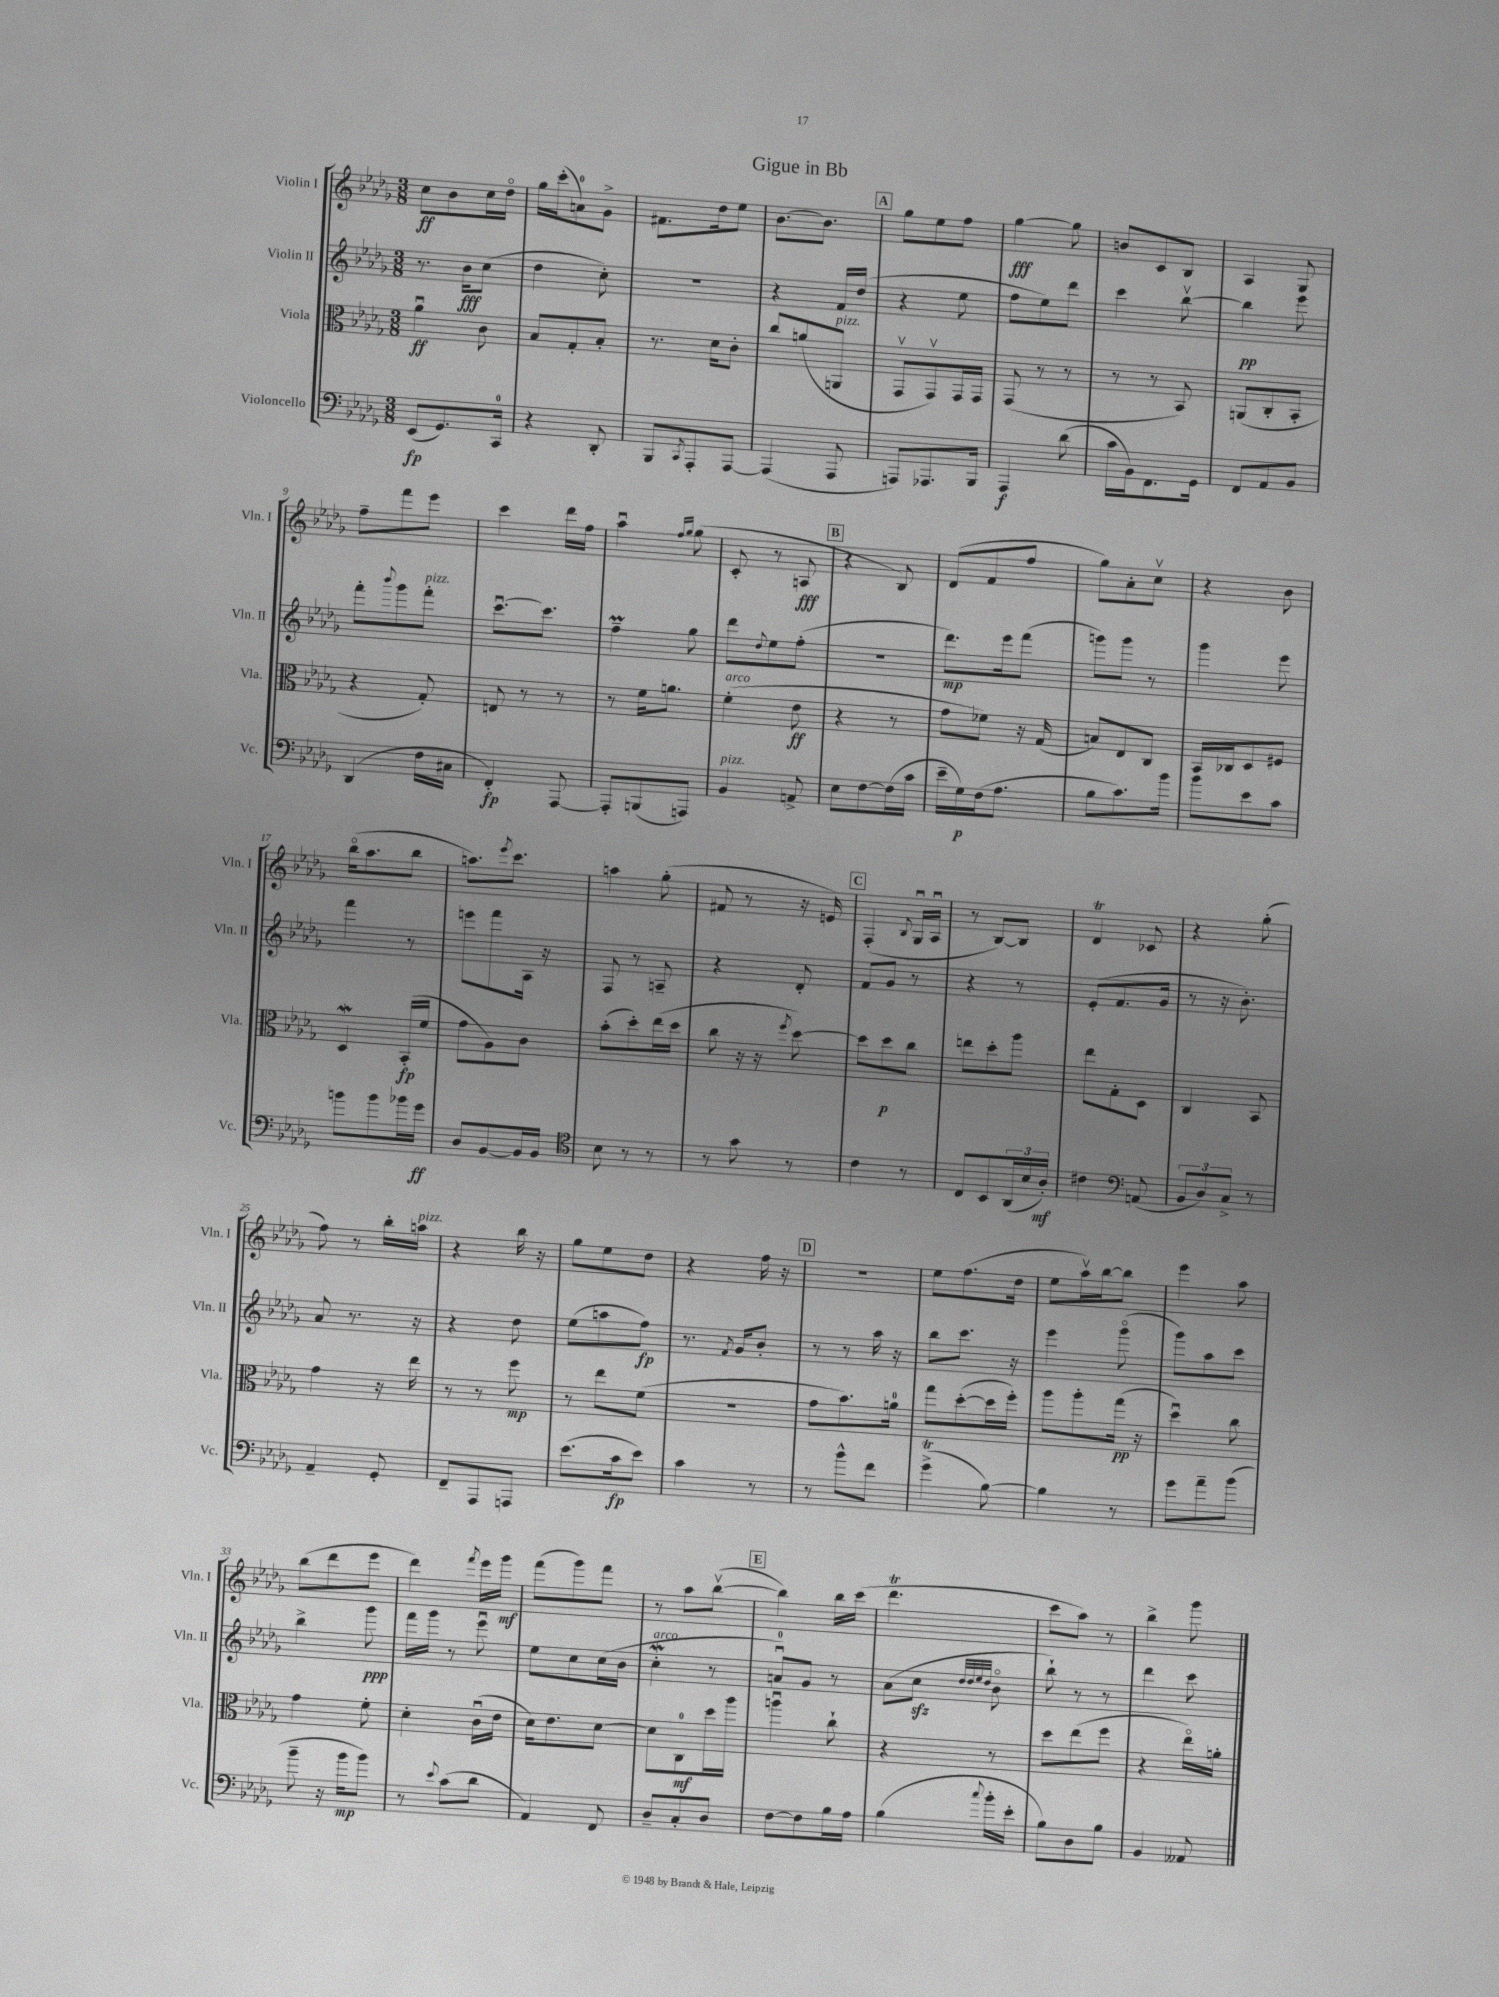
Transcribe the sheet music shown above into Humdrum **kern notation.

**kern	**dynam	**kern	**dynam	**kern	**dynam	**kern	**dynam
*part4	*part4	*part3	*part3	*part2	*part2	*part1	*part1
*staff4	*staff4	*staff3	*staff3	*staff2	*staff2	*staff1	*staff1
*I"Violoncello	*	*I"Viola	*	*I"Violin II	*	*I"Violin I	*
*I'Vc.	*	*I'Vla.	*	*I'Vln. II	*	*I'Vln. I	*
*clefF4	*	*clefC3	*	*clefG2	*	*clefG2	*
*k[b-e-a-d-g-]	*	*k[b-e-a-d-g-]	*	*k[b-e-a-d-g-]	*	*k[b-e-a-d-g-]	*
*M3/8	*	*M3/8	*	*M3/8	*	*M3/8	*
=1	=1	=1	=1	=1	=1	=1	=1
(8EE-/L	fp	4a-u\	ff	8.r	.	8cc\L	ff
8.GG-/)	.	.	.	.	.	8b-\	.
.	.	.	.	16b-\KL	fff	.	.
.	.	8c\	.	(8cc\J	.	16cc\L	.
16CC/Jk	.	.	.	.	.	16dd-\JJ	.
=2	=2	=2	=2	=2	=2	=2	=2
4r	.	8B-/L	.	4dd-\	.	16gg-\LL	.
.	.	.	.	.	.	(16ccc'\J	.
.	.	8G-'/	.	.	.	8an\)	.
8DD-'/	.	8B-'/J	.	8cc'\)	.	8g-^\J	.
=3	=3	=3	=3	=3	=3	=3	=3
8BBB-/L	.	8.r	.	4.r	.	8.f#X\L	.
8qCC/	.	.	.	.	.	.	.
8AAA-'/	.	.	.	.	.	.	.
.	.	16d-\KL	.	.	.	16dd-\k	.
[8AAA-/J	.	8c'\J	.	.	.	8ee-\J	.
=4	=4	=4	=4	=4	=4	=4	=4
(4AAA-/]	.	8cc/L	.	4r	.	[8.b-\L	.
.	.	(8an/	.	.	.	.	.
.	.	.	.	.	.	8.b-\J]	.
!	!	!LO:TX:a:i:t=pizz.	!	!	!	!	!
8AAA-/	.	8AAn/J	.	16f/LL	.	.	.
.	.	.	.	(16dd-/JJ	.	.	.
!!LO:REH:place=s1:t=A
=5	=5	=5	=5	=5	=5	=5	=5
8AAAn/L)	.	8GG-v/L	.	4r	.	8gg-\L	.
8.AAA-X/	.	8GG-v/)	.	.	.	8ee-\	.
.	.	16GG-/L	.	8ee-\	.	8ff\J	.
16BBB-/Jk	.	16GG-/JJ	.	.	.	.	.
=6	=6	=6	=6	=6	=6	=6	=6
4AAA-/	f	(8GG-/	.	8ff\L	.	[4gg-\	fff
.	.	8r	.	8ee-\)	.	.	.
(8d-\	.	8r	.	8ddd-\J	.	8gg-\]	.
=7	=7	=7	=7	=7	=7	=7	=7
16c\LL	.	8r	.	4ccc\	.	8bn/L	.
16BB-\J)	.	.	.	.	.	.	.
8.FF\	.	8r	.	.	.	8c/	.
.	.	8BB-/)	.	[8bb-v\	.	8B-/J	.
16GG-\Jk	.	.	.	.	.	.	.
=8	=8	=8	=8	=8	=8	=8	=8
8FF/L	.	(8AAn/L	.	4bb-\]	pp	4A-/	.
8AA-/	.	8C'/	.	.	.	.	.
8BB-/J	.	8BB-'/J	.	8eee-\	.	8G-/	.
!!LO:LB:g=z
=9	=9	=9	=9	=9	=9	=9	=9
(4DD-/	.	4r	.	8fff'\L	.	8ff~\L	.
.	.	.	.	8qqbbb-/	.	.	.
.	.	.	.	8ggg-\	.	8fff\	.
!	!	!	!	!LO:TX:a:i:t=pizz.	!	!	!
16F\LL	.	8G-'/)	.	8fff'\J	.	8eee-\J	.
16C#X\JJ	.	.	.	.	.	.	.
=10	=10	=10	=10	=10	=10	=10	=10
4FF'/)	fp	8En/	.	[8.cccu\L	.	4ccc\	.
.	.	8r	.	.	.	.	.
.	.	.	.	8.ccc\J]	.	.	.
[8AAA-/	.	8r	.	.	.	16ddd-\LL	.
.	.	.	.	.	.	16ff\JJ	.
=11	=11	=11	=11	=11	=11	=11	=11
8AAA-'/L]	.	8r	.	4ffm~\	.	4aa-u\	.
(8BBBn/	.	16f\KL	.	.	.	.	.
.	.	8.an\J	.	.	.	.	.
.	.	.	.	.	.	16qqff/LL	.
.	.	.	.	.	.	16qqgg-/JJ	.
8AAAn/J)	.	.	.	8gg-\	.	(8gg-\	.
=12	=12	=12	=12	=12	=12	=12	=12
!	!	!LO:TX:a:i:t=arco	!	!	!	!	!
!LO:TX:a:i:t=pizz.	!	!	!	!	!	!	!
4BB-/	.	(4f'\	.	8ddd-\L	.	8c'/	.
.	.	.	.	8qqdd-/	.	.	.
.	.	.	.	8ee-\	.	8r	.
8AAn^/	.	8e-\	ff	(8ff'\J	.	8An/	fff
!!LO:REH:place=s1:t=B
=13	=13	=13	=13	=13	=13	=13	=13
8E-\L	.	4r	.	4.r	.	4r	.
[8F\	.	.	.	.	.	.	.
(16F\L]	.	8r	.	.	.	8B-/)	.
16c\JJ	.	.	.	.	.	.	.
=14	=14	=14	=14	=14	=14	=14	=14
16e-~\LL	.	8g-\L	.	8.ddd-\L)	mp	(8d-/L	.
16G-\)	p	.	.	.	.	.	.
(16F\J	.	8f-X\J)	.	.	.	8f/	.
8.A-\J	.	.	.	16eee-\k	.	.	.
.	.	16r	.	(8fff\J	.	8ff/J	.
.	.	(16G-/	.	.	.	.	.
=15	=15	=15	=15	=15	=15	=15	=15
8B-\L	.	8Bn/L)	.	8gggn\L)	.	8gg-\L)	.
8.c\)	.	8E-/	.	8ggg\J	.	8a-'\	.
.	.	8C/J	.	8r	.	8ccv\J	.
16b-\Jk	.	.	.	.	.	.	.
=16	=16	=16	=16	=16	=16	=16	=16
8b-\L	.	16BB-/LL	.	4ggg-\	.	4r	.
.	.	16C-X/J	.	.	.	.	.
8e-\	.	8D-/	.	.	.	.	.
8c\J	.	8F#X/J	.	8eee-\	.	8b-\	.
!!LO:LB:g=z
=17	=17	=17	=17	=17	=17	=17	=17
8bn\L	.	4D-w/	.	4fff\	.	(16bb-\KL	.
.	.	.	.	.	.	8.aa-\	.
8b\	.	.	.	.	.	.	.
16b-X\L	.	(16BB-'/LL	fp	8r	.	8bb-\J	.
16g-\JJ	ff	16f/JJ	.	.	.	.	.
=18	=18	=18	=18	=18	=18	=18	=18
8D-/L	.	8g-\L	.	8eeen\L	.	8.aan\L)	.
[8BB-/	.	8A-\)	.	8fff\	.	.	.
.	.	.	.	.	.	8qeee-/	.
.	.	.	.	.	.	8.ccc\J	.
16BB-/L]	.	8c\J	.	16A-\Jk	.	.	.
16BB-/JJ	.	.	.	16r	.	.	.
=19	=19	=19	=19	=19	=19	=19	=19
*clefC4	*	*	*	*	*	*	*
8B-\	.	(8b-'\L	.	8F/	.	4aan\	.
8r	.	8dd-'\)	.	8r	.	.	.
8r	.	(16ee-\L	.	8An~/	.	(8gg-'\	.
.	.	16dd-\JJ	.	.	.	.	.
=20	=20	=20	=20	=20	=20	=20	=20
8r	.	8cc\	.	4r	.	8f#X/	.
8g-\	.	16r	.	.	.	8r	.
.	.	16r	.	.	.	.	.
.	.	8qff/	.	.	.	.	.
8r	.	[8dd-\)	.	8d-'/	.	16r	.
.	.	.	.	.	.	16en/)	.
!!LO:REH:place=s1:t=C
=21	=21	=21	=21	=21	=21	=21	=21
4c\	.	8dd-\L]	.	8f/L	.	(4F'/	.
.	.	8dd-\	p	8g-/J	.	.	.
.	.	.	.	.	.	8qqB-/	.
8r	.	8cc\J	.	8r	.	16G-u/LL	.
.	.	.	.	.	.	16A-u/JJ	.
=22	=22	=22	=22	=22	=22	=22	=22
8C/L	.	8een\L	.	4r	.	8r	.
8BB-/	.	8dd-'\	.	.	.	[8B-/L)	.
(24AA-/L	.	8aa-\J	.	8r	.	8B-/J]	.
24B-/	.	.	.	.	.	.	.
24A-'/JJ)	mf	.	.	.	.	.	.
=23	=23	=23	=23	=23	=23	=23	=23
4c#X\	.	8ee-\L	.	(8e-'/L	.	4d-T/	.
.	.	8G-'\	.	8.f/	.	.	.
*clefF4	*	*	*	*	*	*	*
(8AAn/	.	8D-\J	.	.	.	8c-X/	.
.	.	.	.	16g-/Jk	.	.	.
=24	=24	=24	=24	=24	=24	=24	=24
12BB-/L	.	4C/	.	8r	.	4r	.
12D-/)	.	.	.	.	.	.	.
.	.	.	.	16r	.	.	.
12C^/J	.	.	.	.	.	.	.
.	.	.	.	8.b-'\)	.	.	.
8r	.	8BB-/	.	.	.	(8gg-'\	.
!!LO:LB:g=z
=25	=25	=25	=25	=25	=25	=25	=25
4AA-~/	.	4g-\	.	8a-/	.	8ff\)	.
.	.	.	.	8.r	.	8r	.
8GG-'/	.	16r	.	.	.	16bb-'\LL	.
!	!	!	!	!	!	!LO:TX:a:i:t=pizz.	!
.	.	16ee-\	.	16r	.	16aan\JJ	.
=26	=26	=26	=26	=26	=26	=26	=26
8FF~/L	.	8r	.	4r	.	4r	.
8AAA-/	.	8r	.	.	.	.	.
8AAAn/J	.	8ff\	mp	8dd-\	.	16bb-\	.
.	.	.	.	.	.	16r	.
=27	=27	=27	=27	=27	=27	=27	=27
(8.e-\L	.	8r	.	(8ee-\L	.	8gg-\L	.
.	.	8ee-\L	.	8aan\	.	8ee-\	.
16c\k	fp	.	.	.	.	.	.
8e-\J)	.	(8f\J	.	8ff\J)	fp	8dd-\J	.
=28	=28	=28	=28	=28	=28	=28	=28
4c\	.	4.r	.	8.r	.	4r	.
.	.	.	.	8qf/	.	.	.
.	.	.	.	16g-/KL	.	.	.
8r	.	.	.	8b-'/J	.	16ff\	.
.	.	.	.	.	.	16r	.
!!LO:REH:place=s1:t=D
=29	=29	=29	=29	=29	=29	=29	=29
8r	.	8g-\L	.	8r	.	4.r	.
8b-^^\L	.	8.b-\)	.	8r	.	.	.
8f\J	.	.	.	16aa-\	.	.	.
.	.	16an\Jk	.	16r	.	.	.
=30	=30	=30	=30	=30	=30	=30	=30
(4g-T^\	.	8gg-\L	.	8bb-\L	.	8ee-\L	.
.	.	([8dd-'\	.	8.ccc\J	.	(8.ff\	.
[8B-\)	.	16dd-\L]	.	.	.	.	.
.	.	16ff'\JJ)	.	16r	.	16dd-\Jk	.
=31	=31	=31	=31	=31	=31	=31	=31
4B-\]	.	8aa-\L	.	4eee-\	.	8ee-\L	.
.	.	8aa-'\	.	.	.	16aa-v\L)	.
.	.	.	.	.	.	[16bb-\J	.
8r	.	(16gg-\Jk	pp	(8ggg-\	.	8bb-\J]	.
.	.	16r	.	.	.	.	.
=32	=32	=32	=32	=32	=32	=32	=32
8g-\L	.	4dd-u\)	.	8ggg-\L)	.	4eee-\	.
8a-~\	.	.	.	8aa-\	.	.	.
(8b-\J	.	8cc\	.	8ccc\J	.	8aa-\	.
!!LO:LB:g=z
=33	=33	=33	=33	=33	=33	=33	=33
8b-~\	.	4g-\	.	4bb-^\	.	(8bb-\L	.
16r	.	.	.	.	.	8ddd-\	.
16b-\KL	mp	.	.	.	.	.	.
8b-\J)	.	8f'\	.	8ggg-\	ppp	8eee-\J	.
=34	=34	=34	=34	=34	=34	=34	=34
8r	.	4d-'\	.	16fff\LL	.	4ddd-\)	.
.	.	.	.	16ggg-\JJ	.	.	.
8qqe-/	.	.	.	.	.	.	.
(8c\L	.	.	.	8r	.	.	.
.	.	.	.	.	.	8qfff/	.
8d-\J	.	(16cu\LL	.	8eee-u\	.	16eee-\LL	.
.	.	16e-\JJ	.	.	.	16ggg-\JJ	mf
=35	=35	=35	=35	=35	=35	=35	=35
4AA-/)	.	16d-\KL)	.	8ee-\L	.	(8fff\L	.
.	.	8.e-\	.	.	.	.	.
.	.	.	.	8cc\	.	8ggg-\)	.
8FF/	.	[8d-\J	.	(16cc\L	.	8fff\J	.
.	.	.	.	16b-\JJ	.	.	.
=36	=36	=36	=36	=36	=36	=36	=36
!	!	!	!	!LO:TX:a:i:t=arco	!	!	!
8D-~/L	.	8d-\L]	.	4ccW'\	.	8r	.
8C'/	.	8C\	mf	.	.	8aa-\L	.
8D-/J	.	16dd-\L	.	8r	.	([8bb-v\J	.
.	.	16aa-\JJ	.	.	.	.	.
!!LO:REH:place=s1:t=E
=37	=37	=37	=37	=37	=37	=37	=37
[8F\L	.	4aanu\	.	8anu/L)	.	4bb-\])	.
8F\]	.	.	.	8g-/J	.	.	.
16B-\L	.	8cc`\	.	8r	.	16bb-\LL	.
16A-\JJ	.	.	.	.	.	(16ccc\JJ	.
=38	=38	=38	=38	=38	=38	=38	=38
(4B-\	.	4r	.	(8a-\L	.	4.ddd-T\	.
.	.	.	.	8cczz\J	.	.	.
.	.	.	.	32qqdd-/LLL	.	.	.
.	.	.	.	32qqdd-/	.	.	.
.	.	.	.	32qqee-/	.	.	.
8qqcc/	.	.	.	32qqdd-/JJJ	.	.	.
16b-'\LL	.	8r	.	8b-\	.	.	.
16e-'\JJ	.	.	.	.	.	.	.
=39	=39	=39	=39	=39	=39	=39	=39
8B-\L)	.	8dd-\L	.	8bb-`\)	.	8ccc\L	.
8D-\	.	(8ee-\	.	8r	.	8aa-\J)	.
8B-\J	.	8ff\J	.	8r	.	8r	.
=40	=40	=40	=40	=40	=40	=40	=40
4BB-/	.	4r	.	4ddd-\	.	4bb-^\	.
8AA--X/	.	16ee-\LL)	.	8ccc\	.	8ggg-\	.
.	.	16an'\JJ	.	.	.	.	.
==	==	==	==	==	==	==	==
*-	*-	*-	*-	*-	*-	*-	*-
